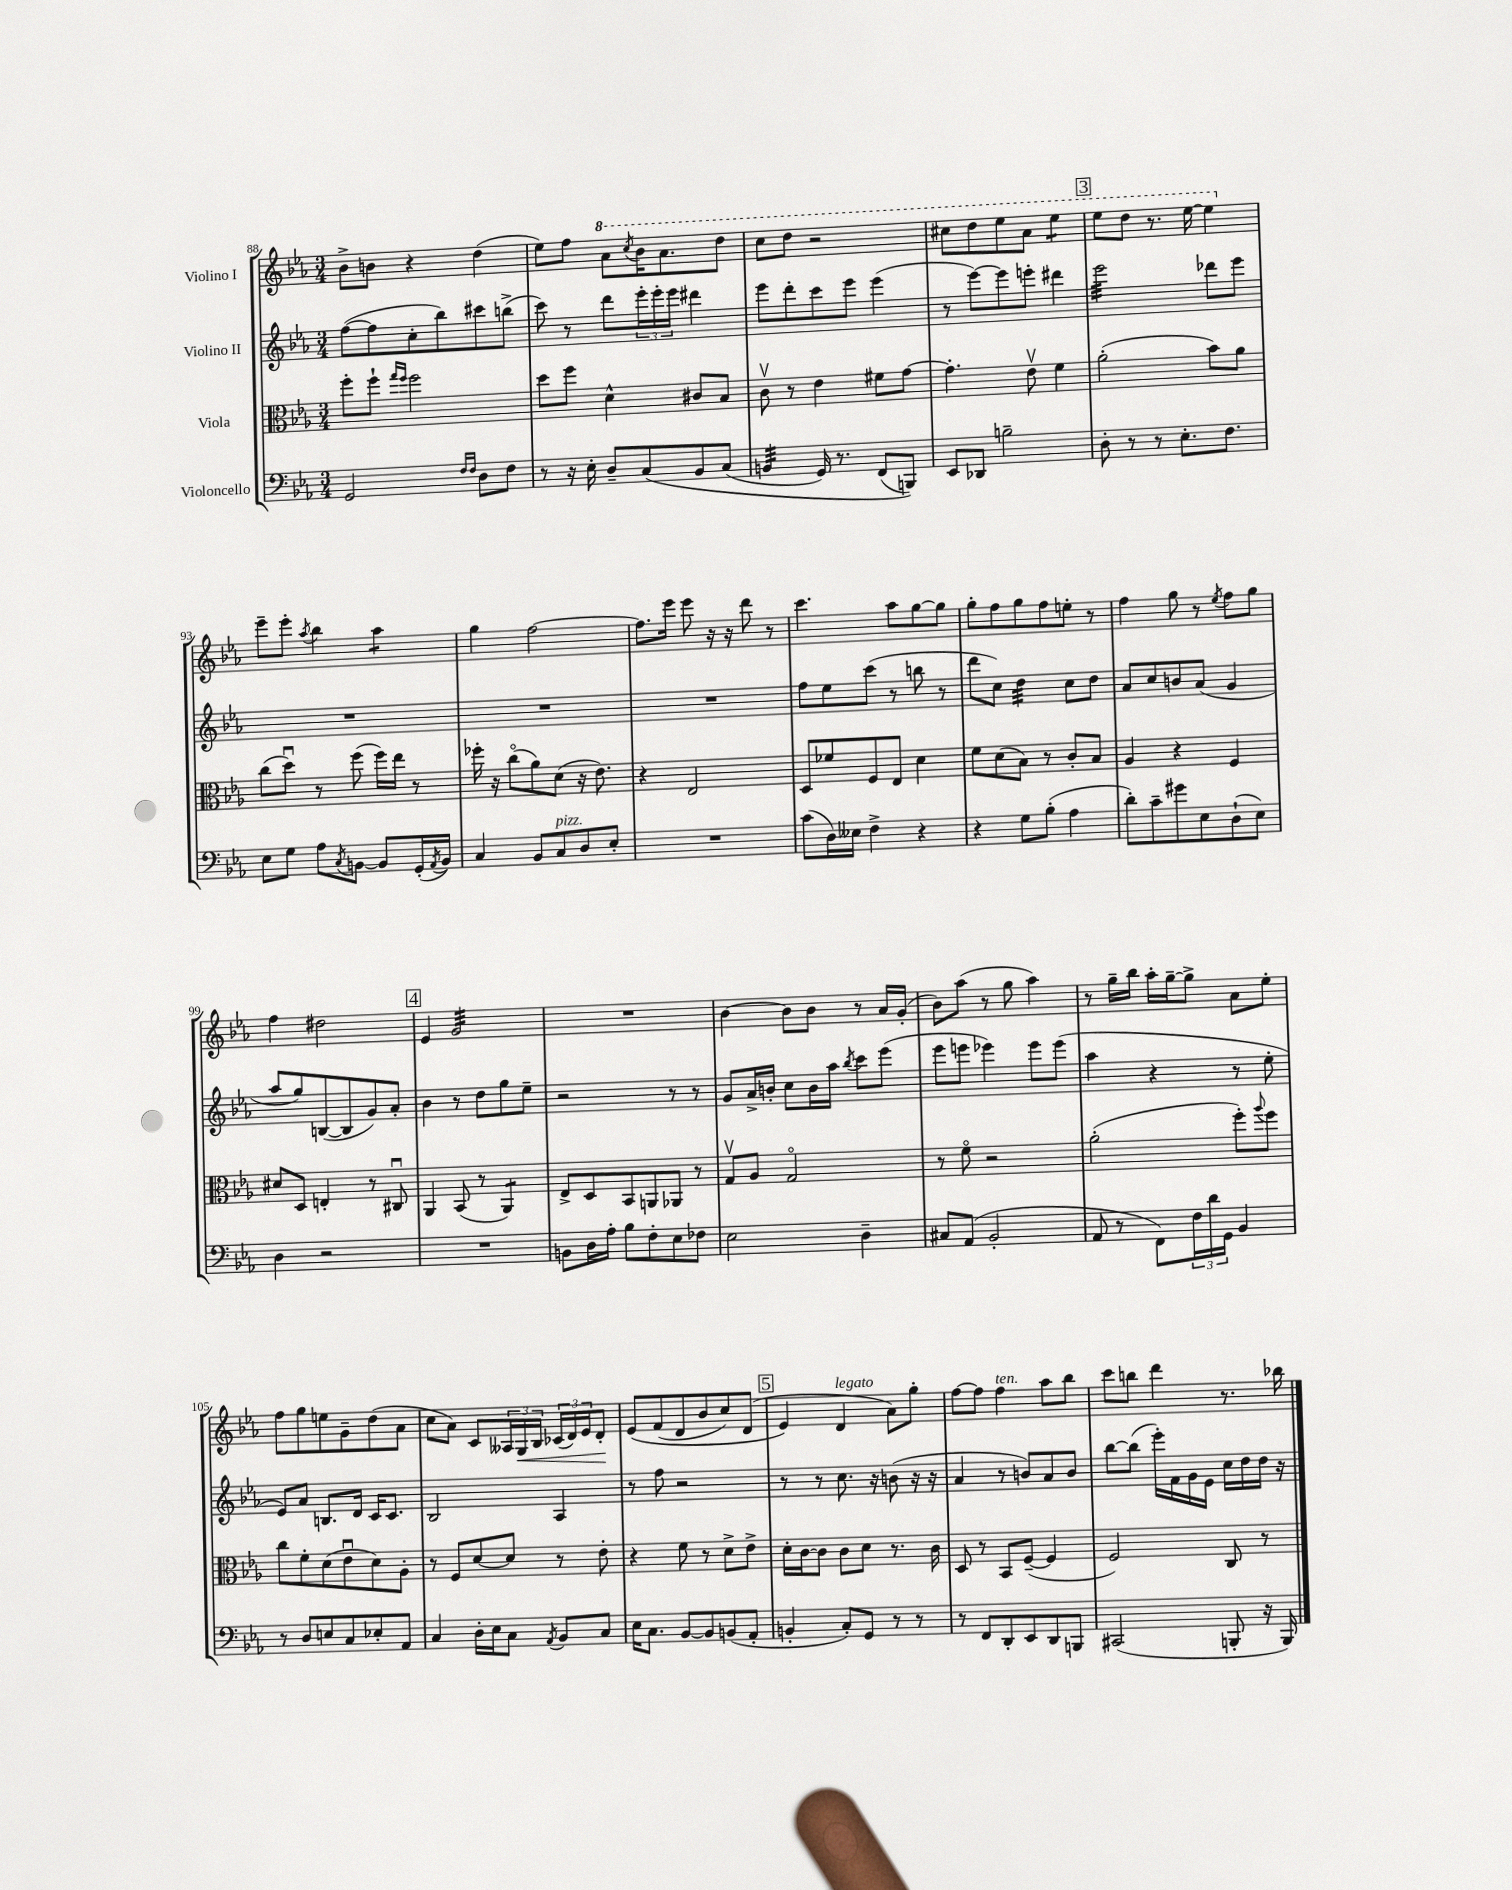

**kern	**kern	**kern	**kern
*staff4	*staff3	*staff2	*staff1
*clefF4	*clefC3	*clefG2	*clefG2
*k[b-e-a-]	*k[b-e-a-]	*k[b-e-a-]	*k[b-e-a-]
*M3/4	*M3/4	*M3/4	*M3/4
2GG	8ff'	([8ff	8b-^
.	8ff`	8ff]	8b
.	16qqgg	.	.
.	16qqff	.	.
.	2ff	8cc'	4r
.	.	8bb-)	.
16qqF	.	.	.
16qqF	.	.	.
8D	.	8ccc#	(4dd
8F	.	(8bb^	.
=	=	=	=
8r	8dd	8ccc)	8ee-)
16r	8ff	8r	8ff
16E-'	.	.	.
8D~	4d^^	8ddd	8aa-
.	.	.	8qccc
&(8C	.	24eee-'	16bb-
.	.	24eee-'	.
.	.	.	8.aa-
.	.	24eee-	.
8BB-	8c#	4ddd#	.
(8C	8B-	.	8ddd
=	=	=	=
4BB	8cv	8eee-	8ccc
.	8r	8ddd'	8ddd
16GG)	4e-	8ccc	2r
8.r	.	.	.
.	.	8eee-	.
(8FF	8f#	(4eee-	.
8BBB)&)	[8g	.	.
=	=	=	=
8EE-	4.g']	8r	8ccc#
8DD-	.	[8eee-)	8ddd
2B~	.	8eee-]	8eee-
.	8e-v	8eee'	8aa-
.	4f	4ddd#	4eee-
=	=	=	=
8D'	(2a-'	2eee-	8eee-
8r	.	.	8ddd
8r	.	.	8.r
8.E-'	.	.	.
.	.	.	[16eee-
.	8b-)	8ddd-	4eee-]
8.F	.	.	.
.	8a-	8eee-	.
=	=	=	=
8E-	(8cc	2.r	8eee-~
8G	8ddu)	.	8eee-'
.	.	.	8qaa-
8A-	8r	.	4bb-
8qC	.	.	.
[8BB	(8ff	.	.
8BB]	16ff)	.	4aa-
.	16ee-	.	.
(16GG'	8r	.	.
8qAA-	.	.	.
16BB)	.	.	.
=	=	=	=
4C	16ff-'	2.r	4gg
.	16r	.	.
.	(8cco	.	.
8BB-	8a-)	.	[2ff
8C	(8d	.	.
8D	16r	.	.
.	8.e-)	.	.
8E-'	.	.	.
=	=	=	=
2.r	4r	2.r	8.ff]
.	.	.	16eee-
.	2E-	.	8eee-
.	.	.	16r
.	.	.	16r
.	.	.	8ddd
.	.	.	8r
=	=	=	=
(8c	8D	8ff	4.ccc
16D)	8f-	8ee-	.
16E--	.	.	.
4F^	8F	(8ccc	.
.	8E-	8r	8aa-
4r	4d	8bb	[8gg
.	.	8r	8gg]
=	=	=	=
4r	8f	8ddd	8gg'
.	(8d	8cc)	8ff
8G	8B-)	4dd	8gg
(8B-'	8r	.	8ff
4A-	8c'	8cc	8ee'
.	8B-	8dd	8r
=	=	=	=
8d')	4A-	8a-	4ff
8c~	.	8cc	.
8g#	4r	8b	8gg
8E-	.	(8a-	8r
.	.	.	8qee-
(8D`	4F	4g	8ff
8E-)	.	.	8gg
=	=	=	=
4D	8d#	8aa-	4ff
.	8D	8gg)	.
2r	4E'	([8B	2dd#
.	.	8B]	.
.	8r	8g)	.
.	8C#u	8a-'	.
=	=	=	=
2.r	4AA-	4b-	4e-
.	(8BB-	8r	2g
.	8r	8dd	.
.	4AA-)	8gg	.
.	.	8ee-~	.
=	=	=	=
8BB	8E-^	2r	2.r
16D	8D	.	.
16A-'	.	.	.
8B-	8BB-	.	.
8F'	8AA	.	.
8E-	8AA-	8r	.
8F-	8r	8r	.
=	=	=	=
2E-	8Gv	8g	[4b-
.	8A-	16a-^	.
.	.	16b'	.
.	2Go	8cc	8b-]
.	.	16b	8b-
.	.	16aa-	.
.	.	8qbb-	.
4D~	.	8ccc	8r
.	.	(8eee-	16a-
.	.	.	(16g'
=	=	=	=
8C#	8r	8eee-	8b-)
(8AA-	8fo	8eee	(8aa-
2BB-'	2r	4eee-)	8r
.	.	.	8gg
.	.	8eee-	4aa-)
.	.	(8eee-	.
=	=	=	=
8AA-	(2a-'	4aa-	8r
8r	.	.	16gg~
.	.	.	16bb-
8FF)	.	4r	16aa-'
.	.	.	[16gg~
24F	.	.	8gg^]
24d	.	.	.
24GG	.	.	.
4BB-	8ff')	8r	8a-
.	8qqaa-	.	.
.	8ff	8ee-'	8ee-'
=	=	=	=
8r	8cc	8e-)	8ff
8D	8f'	8a-	8gg
8E	(8d	8.B	8ee
8C	8e-u	.	8g~
.	.	16d	.
8E-'	8d)	16c	(8dd
.	.	8.c	.
8AA-	8A-'	.	8a-
=	=	=	=
4C	8r	2B-	8cc
.	8F	.	8a-)
16D'	[8d	.	8c
16E-	.	.	.
8C	8d]	.	24A--
.	.	.	24G
.	.	.	24B-
8qAA-	.	.	.
8BB-	8r	4A-	(24c-
.	.	.	24d)
.	.	.	24e-
8C	8e-'	.	8d'
=	=	=	=
16E-	4r	8r	&(8e-
8.C	.	.	.
.	.	8ff	(8f
[8BB-	8f	2r	8d
8BB-]	8r	.	8b-
(8BB	8d^	.	8cc)
8AA-'	8e-^	.	(8d
=	=	=	=
4BB'	16d'	8r	4e-&)
.	[16c	.	.
.	8c]	8r	.
8C')	8c	8.cc	4d
8GG	8d	.	.
.	.	16r	.
8r	8.r	(8b	8a-)
8r	.	16r	8gg'
.	16c	16r	.
=	=	=	=
8r	8D	4a-	[8ff
8FF	8r	.	8ff]
8DD'	8BB-	8r	4ff
8EE-	([8F~	8b)	.
8DD	4F]	8a-	8aa-
8BBB	.	8b	8bb-
=	=	=	=
(2CC#	2F)	[8bb-	8ccc
.	.	(8bb-]	8bb
.	.	16eee-')	4ddd
.	.	16f	.
.	.	16g	.
.	.	16e-	.
8BBB'	8C	16cc	8.r
.	.	16dd	.
16r	8r	16dd	.
16BBB)	.	16r	16bb-
==	==	==	==
*-	*-	*-	*-
